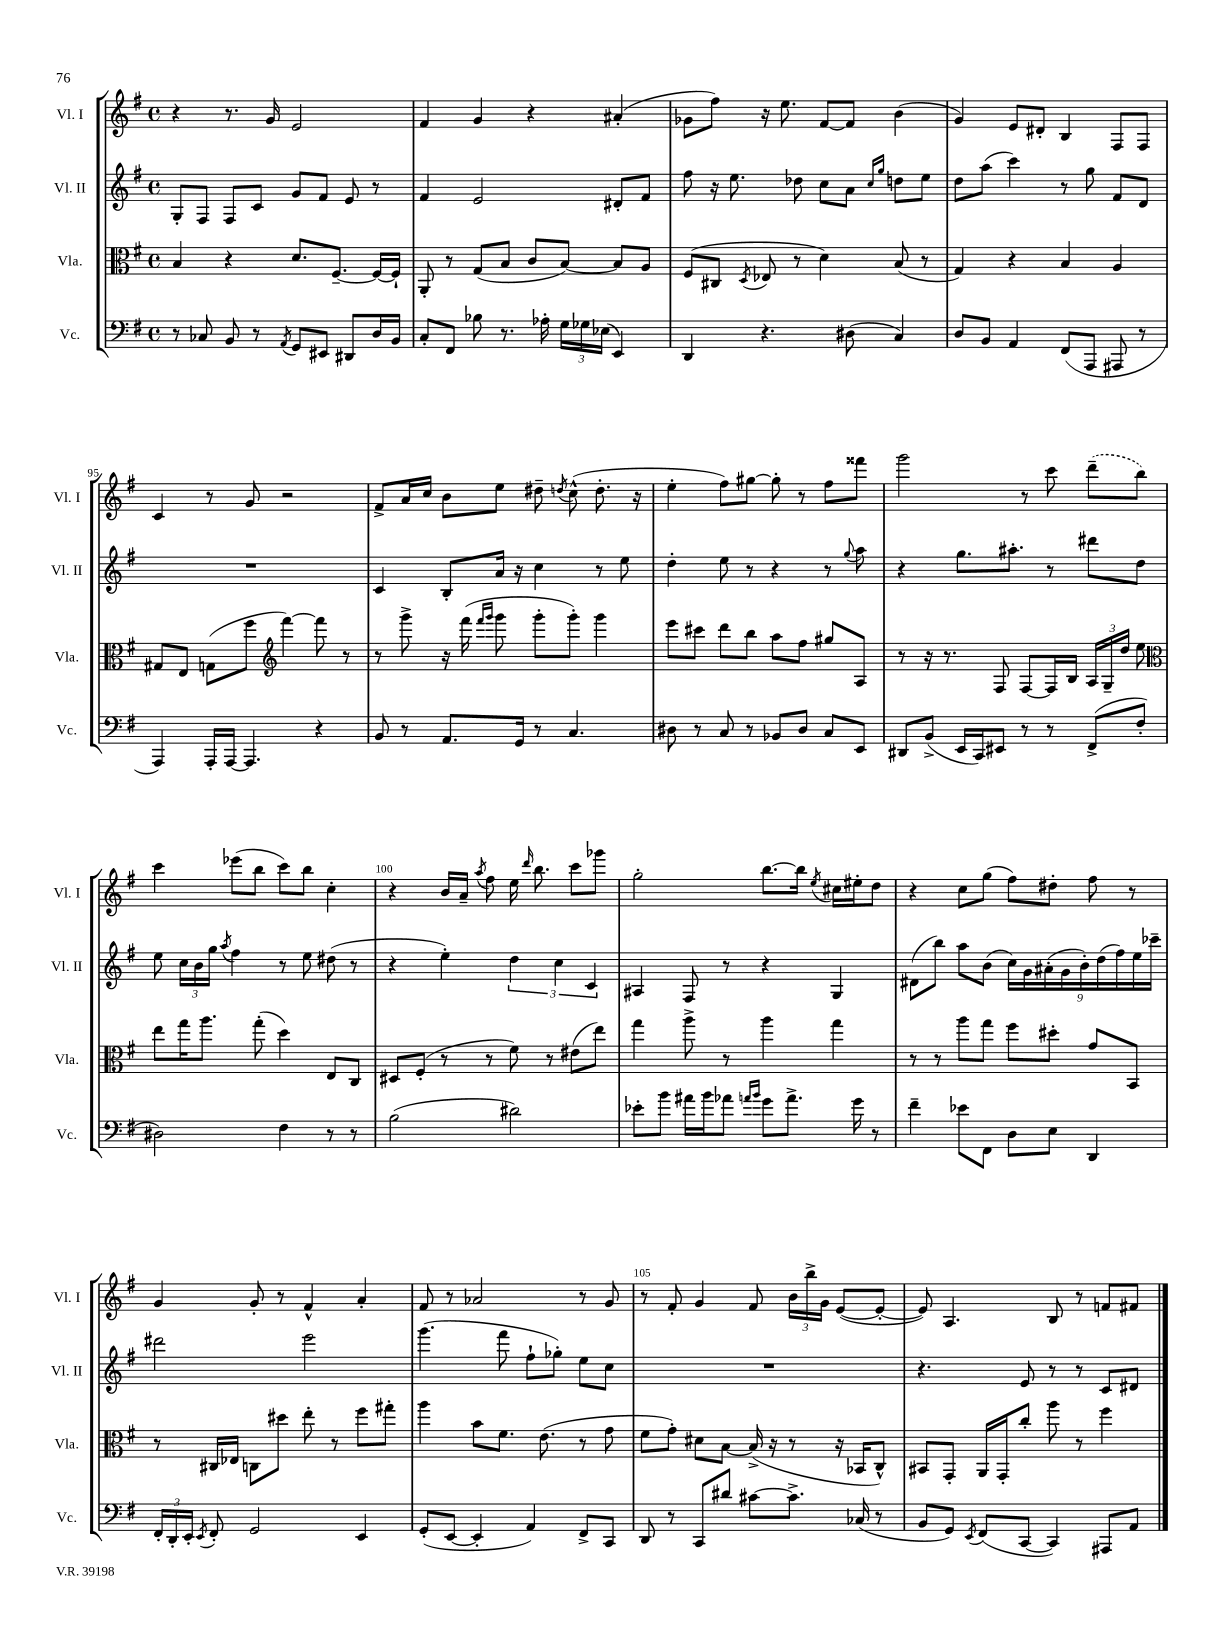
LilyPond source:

<<
\new StaffGroup <<
\new Staff = "s0" \with { instrumentName = "Vl. I" shortInstrumentName = "Vl. I" } {
    \clef treble \key g \major \defaultTimeSignature \time 4/4
    \autoBeamOff r4 r8. g'16 e'2 |
    fis'4 g'4 r4 ais'4-.( |
    ges'8[ fis''8]) r16 e''8. fis'8[~ fis'8] b'4( |
    g'4) e'8[ dis'8]-. b4 fis8[ fis8] |
    c'4 r8 g'8 r2 |
    fis'8[-> a'16 c''16] b'8[ e''8] dis''8-- \acciaccatura { d''8 } c''8-^( d''8.-. r16 |
    e''4-. fis''8[) gis''8]~ gis''8-. r8 fis''8[ fisis'''8] |
    g'''2 r8 c'''8 \once \slurDashed d'''8[--( b''8]) |
    c'''4 ees'''8[( b''8] c'''8[) b''8] c''4-. |
    r4 b'16[ a'16]-- \acciaccatura { a''8 } fis''8 e''16 \grace { d'''16 } b''8. c'''8[ ges'''8] |
    g''2-. b''8.[~ b''16] \acciaccatura { e''8 } cis''16[ eis''16-. d''8] |
    r4 c''8[ g''8]( fis''8[) dis''8]-. fis''8 r8 |
    g'4 g'8-. r8 fis'4-^ a'4-. |
    fis'8 r8 aes'2 r8 g'8 |
    r8 fis'8-. g'4 fis'8 \tuplet 3/2 { b'16[ b''16-> g'16] } e'8[~( e'8]~-. |
    e'8) a4. b8 r8 f'8[ fis'8] \bar "|." |
}
\new Staff = "s1" \with { instrumentName = "Vl. II" shortInstrumentName = "Vl. II" } {
    \clef treble \key g \major \defaultTimeSignature \time 4/4
    \autoBeamOff g8[-. fis8] fis8[ c'8] g'8[ fis'8] e'8 r8 |
    fis'4 e'2 dis'8[-. fis'8] |
    fis''8 r16 e''8. des''8 c''8[ a'8] \grace { c''16[ g''16] } d''8[ e''8] |
    d''8[ a''8]( c'''4) r8 g''8 fis'8[ d'8] |
    R1 |
    c'4 b8[-. a'16] r16 c''4 r8 e''8 |
    d''4-. e''8 r8 r4 r8 \appoggiatura { g''8 } a''8 |
    r4 g''8.[ ais''8.]-. r8 dis'''8[ d''8] |
    e''8 \tuplet 3/2 { c''16[ b'16 g''16] } \acciaccatura { a''8 } fis''4 r8 e''8 dis''8( r8 |
    r4 e''4-.) \tuplet 3/2 { d''4 c''4 c'4 } |
    ais4 fis8 r8 r4 g4 |
    dis'8[( b''8]) a''8[ b'8]( \tuplet 9/8 { c''16[) g'16 ais'16-.( g'16 b'16-.) d''16( fis''16) e''16 ces'''16]-- } |
    dis'''2 e'''2 |
    g'''4.( fis'''8 fis''8[-! ges''8]-.) e''8[ c''8] |
    R1 |
    r4. e'8 r8 r8 c'8[ dis'8] \bar "|." |
}
\new Staff = "s2" \with { instrumentName = "Vla." shortInstrumentName = "Vla." } {
    \clef alto \key g \major \defaultTimeSignature \time 4/4
    \autoBeamOff b4 r4 d'8.[ fis8.]~-- fis16[~ fis16]-! |
    a,8-. r8 g8[( b8] c'8[ b8]~) b8[ a8] |
    fis8[( cis8] \acciaccatura { d8 } ees8 r8 d'4) b8( r8 |
    g4) r4 b4 a4 |
    gis8[ e8] g8[( fis''8] \clef treble fis'''4~) fis'''8 r8 |
    r8 g'''8-> r16 fis'''16( \grace { fis'''16[ g'''16] } g'''8 g'''8[-. g'''8]-.) g'''4 |
    e'''8[ cis'''8] d'''8[ b''8] a''8[ fis''8] gis''8[ a8] |
    r8 r16 r8. fis8 fis8[~ fis16 b16] \tuplet 3/2 { a16[ g16-- d''16] } e''8 |
    \clef alto e''8[ g''16 a''8.] g''8-.( d''4) e8[ c8] |
    dis8[ fis8]-.( r8 r8 fis'8) r8 eis'8[( e''8]) |
    g''4 a''8-> r8 a''4 g''4 |
    r8 r8 a''8[ g''8] fis''8[ dis''8]-. g'8[ b,8] |
    r8 cis16[ ees16] c8[ dis''8] e''8-. r8 fis''8[ gis''8]-. |
    a''4 b'8[ fis'8.] e'8.( r8 g'8 |
    fis'8[ g'8]-.) dis'8[ b8]~ b16->( r16 r8 r16 bes,16[ c8]-^) |
    bis,8[ g,8]-. a,16[ g,16-. c''8]-. a''8 r8 fis''4 \bar "|." |
}
\new Staff = "s3" \with { instrumentName = "Vc." shortInstrumentName = "Vc." } {
    \clef bass \key g \major \defaultTimeSignature \time 4/4
    \autoBeamOff r8 ces8 b,8 r8 \acciaccatura { a,8 } g,8[ eis,8] dis,8[ d16 b,16] |
    c8[-. fis,8] bes8 r8. aes16-. \tuplet 3/2 { g16[ ges16 ees16]( } e,4) |
    d,4 r4. dis8( c4) |
    d8[ b,8] a,4 fis,8[( a,,8] ais,,8 r8 |
    a,,4) a,,16[-. a,,16]~ a,,4. r4 |
    b,8 r8 a,8.[ g,16] r8 c4. |
    dis8 r8 c8 r8 bes,8[ dis8] c8[ e,8] |
    dis,8[ b,8]->( e,16[ c,16) eis,8] r8 r8 fis,8[->( fis8]-. |
    dis2) fis4 r8 r8 |
    b2( dis'2) |
    ees'8[-. b'8] ais'16[ b'16 aes'8] \grace { a'16[ b'16] } g'8[ a'8.]-> g'16 r8 |
    fis'4-- ees'8[ fis,8] d8[ e8] d,4 |
    \tuplet 3/2 { fis,16[-. d,16-. e,16]-. } \acciaccatura { e,8 } fis,8-. g,2 e,4 |
    g,8[-.( e,8]~ e,4-. a,4) fis,8[-> c,8] |
    d,8 r8 c,8[ dis'8] cis'8[~ cis'8.]-> ces16( r8 |
    b,8[ g,8]) \acciaccatura { e,8 } fis,8[( c,8]~ c,4) ais,,8[ a,8] \bar "|." |
}
>>
>>
\layout { \context { \Score currentBarNumber = #91 \override BarNumber.break-visibility = ##(#f #t #t) barNumberVisibility = #(every-nth-bar-number-visible 5) } }
